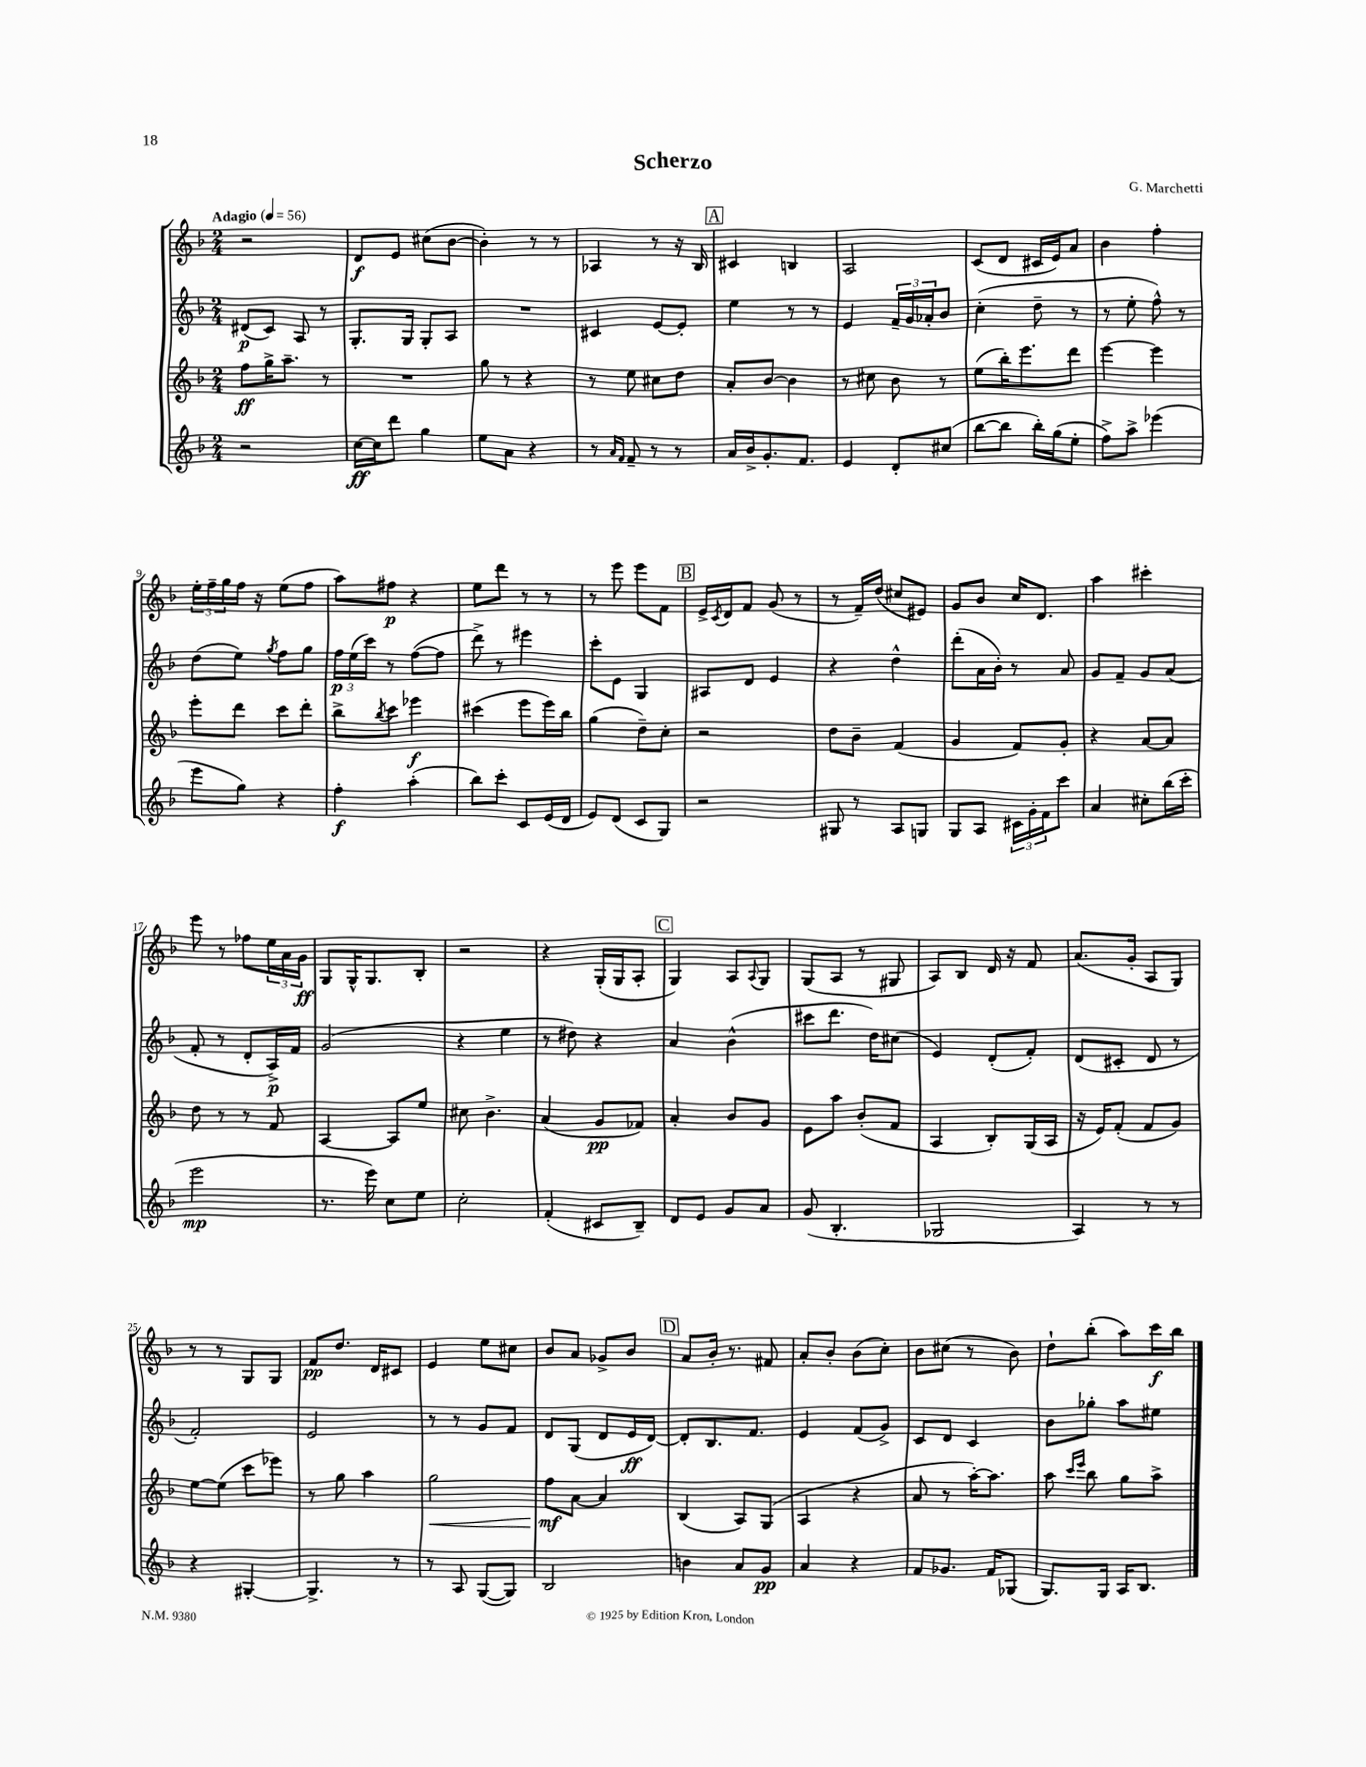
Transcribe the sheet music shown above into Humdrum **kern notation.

**kern	**kern	**kern	**kern
*staff4	*staff3	*staff2	*staff1
*clefG2	*clefG2	*clefG2	*clefG2
*k[b-]	*k[b-]	*k[b-]	*k[b-]
*M2/4	*M2/4	*M2/4	*M2/4
*MM56	*MM56	*MM56	*MM56
2r	8ff	(8d#	2r
.	16gg^	8c)	.
.	8.aa~	.	.
.	.	8A	.
.	8r	8r	.
=	=	=	=
[16cc	2r	8.G'	8d
16cc]	.	.	.
8ddd	.	.	8e
.	.	16G	.
4gg	.	8G'	(8cc#
.	.	8A	[8b-
=	=	=	=
8ee	8gg	2r	4b-'])
8a	8r	.	.
4r	4r	.	8r
.	.	.	8r
=	=	=	=
8r	8r	4c#	4A-
16qqa	.	.	.
16qqf	.	.	.
8f~	8ee	.	.
8r	8cc#	[8e	8r
8r	8dd	8e']	16r
.	.	.	16B-
=	=	=	=
16a	8a'	4ee	4c#
16b-^	.	.	.
8.g'	[8b-	.	.
.	4b-]	8r	4B
8.f	.	.	.
.	.	8r	.
=	=	=	=
4e	8r	4e	2A
.	8cc#	.	.
8d'	8b-	24f~	.
.	.	24g	.
.	.	24a-'	.
(8cc#	8r	8b-	.
=	=	=	=
[8bb-	(8ee	(4cc'	(8c
8bb-]	16bb-')	.	8d
.	8.eee	.	.
16bb-')	.	8dd~	16c#
(16gg	.	.	16e)
8ee'	8ddd	8r	8a
=	=	=	=
8ff^)	[4eee	8r	4b-
8aa^	.	8ee'	.
(4eee-	4eee]	8ff^^)	4ff'
.	.	8r	.
=	=	=	=
8eee	8eee'	(8dd	24ee'
.	.	.	24ff~
.	.	.	24gg
8gg)	8ddd	8ee)	16ff
.	.	.	16r
.	.	8qgg	.
4r	8ccc	8ff	(8ee
.	8ddd'	8gg	8ff
=	=	=	=
4ff'	8bb-^	24ff	8aa)
.	.	(24ee	.
.	.	24ccc)	.
.	8qbb-	.	.
.	8ccc	8r	8ff#
(4aa'	4eee-	([8ff	4r
.	.	8ff]	.
=	=	=	=
8bb-)	(4ccc#	8ddd^)	8ee
8ccc'	.	8r	8ddd
8c	8eee	4eee#	8r
(16e	16eee)	.	8r
16d	16bb-	.	.
=	=	=	=
8e)	(4gg	8ccc'	8r
(8d	.	8e	8eee
8c	8dd~)	4G	8eee
8G)	8cc'	.	8f
=	=	=	=
2r	2r	8A#	16e^
.	.	.	8qc
.	.	.	16d
.	.	8d	8f
.	.	4e	(8g
.	.	.	8r
=	=	=	=
8G#	8dd	4r	8r
8r	8b-~	.	16f~)
.	.	.	(16dd
8A	(4f	4dd^^	8cc#
8G	.	.	8e#)
=	=	=	=
8G	4g	(8ddd'	8g
8A	.	16a	8b-
.	.	16b-')	.
24c#	8f)	8r	16cc
24g'	.	.	.
.	.	.	8.d
24f	.	.	.
8ccc	8g'	8a	.
=	=	=	=
4a	4r	8g	4aa
.	.	8f~	.
8cc#'	[8a	8g	4ccc#'
(16bb-	8a]	(8a	.
16ccc'	.	.	.
=	=	=	=
2eee	8dd	8f'	8eee
.	8r	8r	8r
.	8r	8d'	8ff-
.	8f	16A^)	24ee
.	.	.	24a
.	.	16f	.
.	.	.	24g
=	=	=	=
8.r	[4A	(2g	8G
.	.	.	16G^^
16eee)	.	.	8.G
8cc	8A]	.	.
8ee	8ee	.	8B-'
=	=	=	=
2cc'	8cc#	4r	2r
.	4.b-^	.	.
.	.	4ee	.
=	=	=	=
(4f'	(4a	8r	4r
.	.	8dd#)	.
8c#	8g	4r	(16G'
.	.	.	16G
8B-~)	8f-)	.	8A'
=	=	=	=
8d	4a'	4a	4G)
8e	.	.	.
8g	8b-	(4b-^^	8A
.	.	.	8qqA
8a	8g	.	8G
=	=	=	=
(8g	8e	8ccc#	(8G
4.B-'	8aa	8.ddd	8A
.	(8b-'	.	8r
.	.	16dd)	.
.	8f	(8cc#	8G#
=	=	=	=
2G-	4A	4e)	8A)
.	.	.	8B-
.	8B-')	(8d'	16d
.	.	.	16r
.	(16G	8f')	8f
.	16A	.	.
=	=	=	=
4A)	16r	(8d	(8.a
.	16e)	.	.
.	(8f'	8c#'	.
.	.	.	16g'
8r	8f	8d	8A
8r	8g)	8r	8G)
=	=	=	=
4r	[8ee	2f')	8r
.	(8ee]	.	8r
[4G#'	8ccc	.	8G
.	8eee-)	.	8G
=	=	=	=
4.G#^]	8r	2e	8f
.	8gg	.	8.dd
.	4aa	.	.
.	.	.	16d
8r	.	.	8c#
=	=	=	=
8r	2gg	8r	4e
8A	.	8r	.
([8G	.	8g	8ee
8G])	.	8f	8cc#
=	=	=	=
2B-	8ff	8d	8b-
.	[8a	(8G	8a
.	4a]	8d	8g-^
.	.	16e	8b-
.	.	[16d)	.
=	=	=	=
4b	(4B-	8d']	8a
.	.	8.B-	16b-'
.	.	.	8.r
8a	8A)	.	.
.	.	8.f	.
8g	(8G	.	8f#
=	=	=	=
4a	4A	4e	8a'
.	.	.	8b-'
4r	4r	(8f	(8b-
.	.	8g^)	8cc')
=	=	=	=
8f	8a	8c	8b-
8.g-	8r	8d	(8cc#
.	[16aa')	4c	8r
16f	8.aa]	.	.
(8G-	.	.	8b-)
=	=	=	=
8.G)	8aa	8b-	8dd`
.	16qqccc	.	.
.	16qqeee	.	.
.	8bb-	8gg-'	(8bb-'
16G	.	.	.
16A	8gg	8aa	8aa)
8.B-	.	.	.
.	8aa^	8ee#	16ccc
.	.	.	16bb-
==	==	==	==
*-	*-	*-	*-
